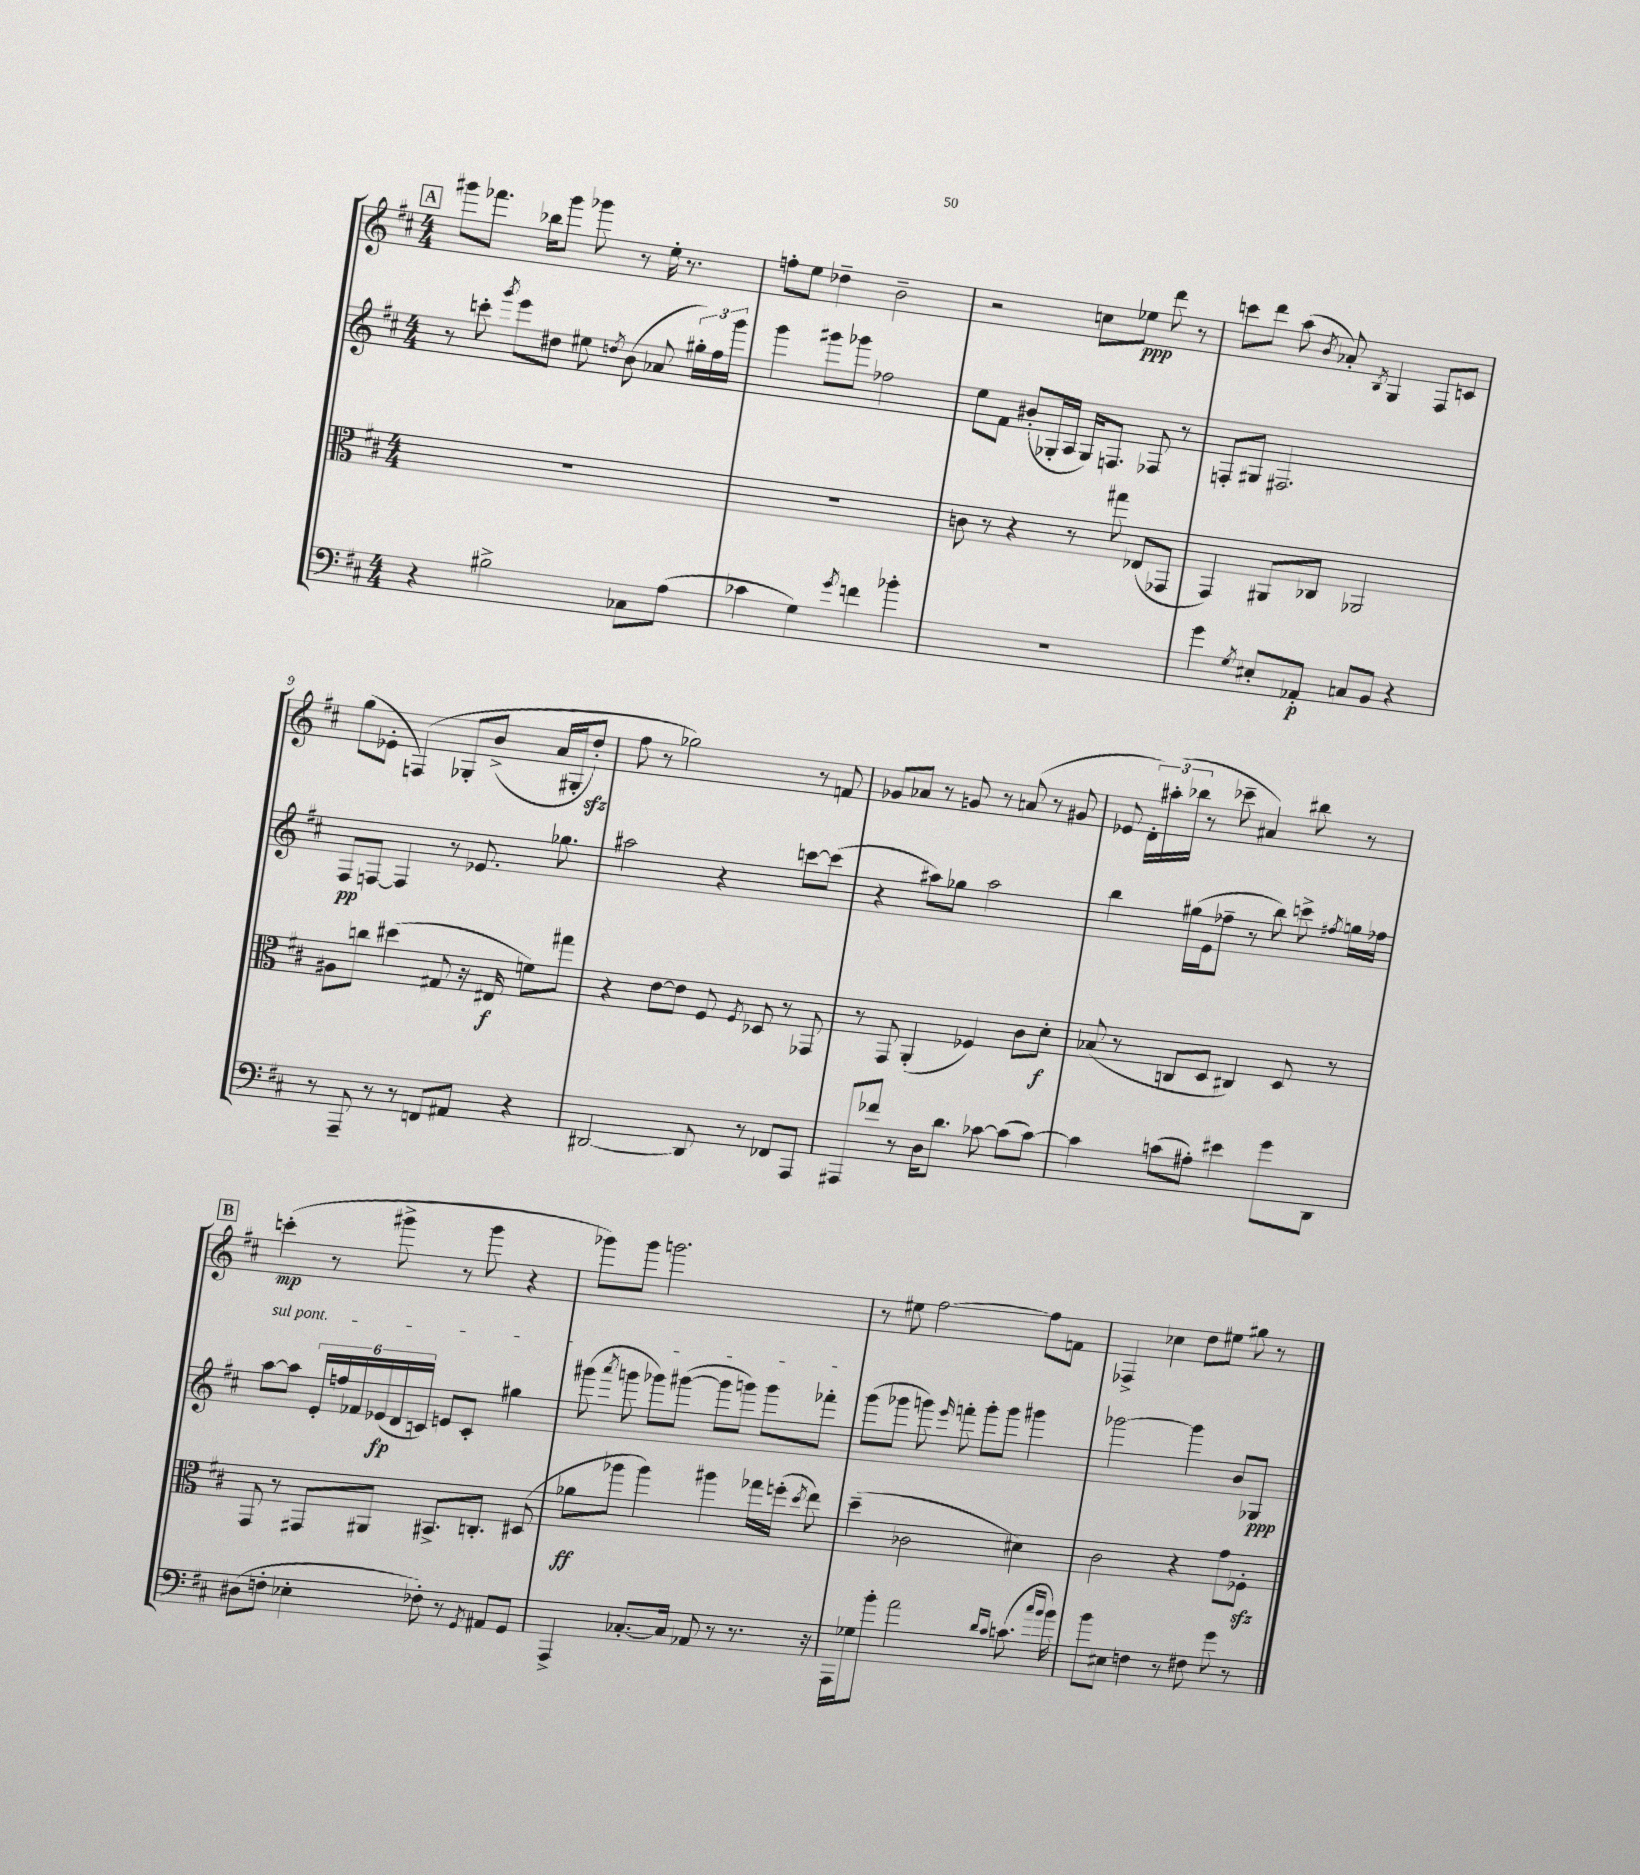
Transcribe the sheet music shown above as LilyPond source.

<<
\new StaffGroup <<
\new Staff = "s0" {
    \clef treble \key d \major \numericTimeSignature \time 4/4
    \autoBeamOff \mark \markup { \box "A" } gis'''8[ fes'''8.] bes''16[ gis'''8] ges'''8 r8 e''16-. r8. |
    f''8[-. e''8] des''4-- b'2-- |
    r2 c''8[ ees''8]\ppp d'''8 r8 |
    c'''8[ d'''8] a''8( \acciaccatura { b'8 } aes'8-.) \acciaccatura { b8 } g4 fis8[ c'8] |
    g''8[( ees'8]-. f4)\( ges8[-. b'8]->( a'16[ gis16-. d''8]-.\sfz) |
    fis''8 r8 ges''2\) r8 f'8 |
    ges'8[ aes'8] r8 g'8 r8 a'8( r8 gis'8 |
    ees'8 \tuplet 3/2 { d'16[-.) ais''16-.( bes''16] } r8 ces'''8-- ais'4) bis''8 r8 |
    \mark \markup { \box "B" } c'''4-.\mp( r8 gis'''8-> r8 gis'''8 r4 |
    ges'''8[) ges'''8] g'''2. |
    r8 eis''8 fis''2~ fis''8[ f'8] |
    fes4-> ces''4 d''8[ eis''8] gis''8 r8 \bar "|." |
}
\new Staff = "s1" {
    \clef treble \key d \major \numericTimeSignature \time 4/4
    \autoBeamOff \mark \markup { \box "A" } r8 c'''8-. \acciaccatura { g'''8 } e'''8[ dis''8] eis''8 \acciaccatura { d''8 } b'8( aes'8 \tuplet 3/2 { gis''16[-.) fis''16 g'''16] } |
    g'''4 gis'''8[ ges'''8] fes''2 |
    e''8[ fis'8] bis'8[-.( ges16-. a16] ges16[) f8.] fes8 r8 |
    f8[-. gis8] fis2. |
    fis8[\pp f8]~ f4 r8 ees'8. ges''8. |
    ais''2 r4 c'''8[~ c'''8]( |
    r4 ais''8[) ges''8] ais''2 |
    b''4 gis''16[( e'16 fes''8]-- r8 b''8) c'''8-> \acciaccatura { fis''8 } g''16[ fes''16] |
    \mark \markup { \box "B" } \once \override TextSpanner.bound-details.left.text = \markup { \italic "sul pont." } a''8[~\startTextSpan a''8] \tuplet 6/4 { e'16[-. f''16 fes'16 ees'16\fp( d'16 c'16]) } e'8[ c'8]-. gis''4 |
    gis'''8( \acciaccatura { a'''8 } g'''8 ges'''8[) gis'''8]~( gis'''8[ g'''8]) g'''8[ fes'''8]-.\stopTextSpan |
    g'''8[( ges'''8] g'''8) \grace { e'''16 } f'''8-. g'''8[-. g'''8] gis'''4 |
    ges'''2~ ges'''4 b'8[ ges8]\ppp \bar "|." |
}
\new Staff = "s2" {
    \clef alto \key d \major \numericTimeSignature \time 4/4
    \autoBeamOff \mark \markup { \box "A" } R1 |
    R1 |
    c'8 r8 r4 r8 gis''8 ees8[( ges,8] |
    g,4) ais,8[ ces8] aes,2 |
    ais8[ c''8] dis''4( gis8 r16 eis16\f f'8[) gis''8] |
    r4 e'8[~ e'8] fis8 \acciaccatura { fis8 } des8 r8 ges,8 |
    r8 g,8 a,4-.( fes4) cis'8[ d'8]-.\f |
    bes8( r8 c8[ d8] cis4) d8 r8 |
    \mark \markup { \box "B" } g,8 r8 gis,8[ ais,8] bis,8.[-> c8.]-. dis8( |
    aes'8[\ff aes''8] aes''4) ais''4 ges''16[ f''16]-.( \acciaccatura { d''8 } e''8) |
    d''4--( ces'2 dis'4) |
    cis'2 r4 g'8[ fes8]-.\sfz \bar "|." |
}
\new Staff = "s3" {
    \clef bass \key d \major \numericTimeSignature \time 4/4
    \autoBeamOff \mark \markup { \box "A" } r4 bis2-> ces8[ a8]( |
    ces'4 g4) \acciaccatura { g'8 } f'4 bes'4-. |
    R1 |
    g'4 \acciaccatura { g8 } eis8[-. aes,8]-.\p c8[ b,8] r4 |
    r8 a,,8-- r8 r8 f,8[ ais,8] r4 |
    dis,2~ dis,8 r8 fes,8[ a,,8] |
    ais,,8[ fes'8] r8 d16[ d'8.] ces'8~ ces'8[( ces'8]~) |
    ces'4 c'8[( ais8]-.) eis'4 g'8[ d,8] |
    \mark \markup { \box "B" } dis8[( f8]-. ees4-. fes8-.) r8 \acciaccatura { g,8 } ais,8[ g,8] |
    a,,4-> ces8.[~-. ces16] aes,8 r8 r8. r16 |
    a,,16[ ges16 b'8]-. a'2 \grace { d'16[ cis'16] } c'8.( \grace { cis''16[ b'16] } b'16) |
    b'8[ eis8] f4 r8 fis8 g'8 r8 \bar "|." |
}
>>
>>
\layout { \context { \Score currentBarNumber = #5 } }
